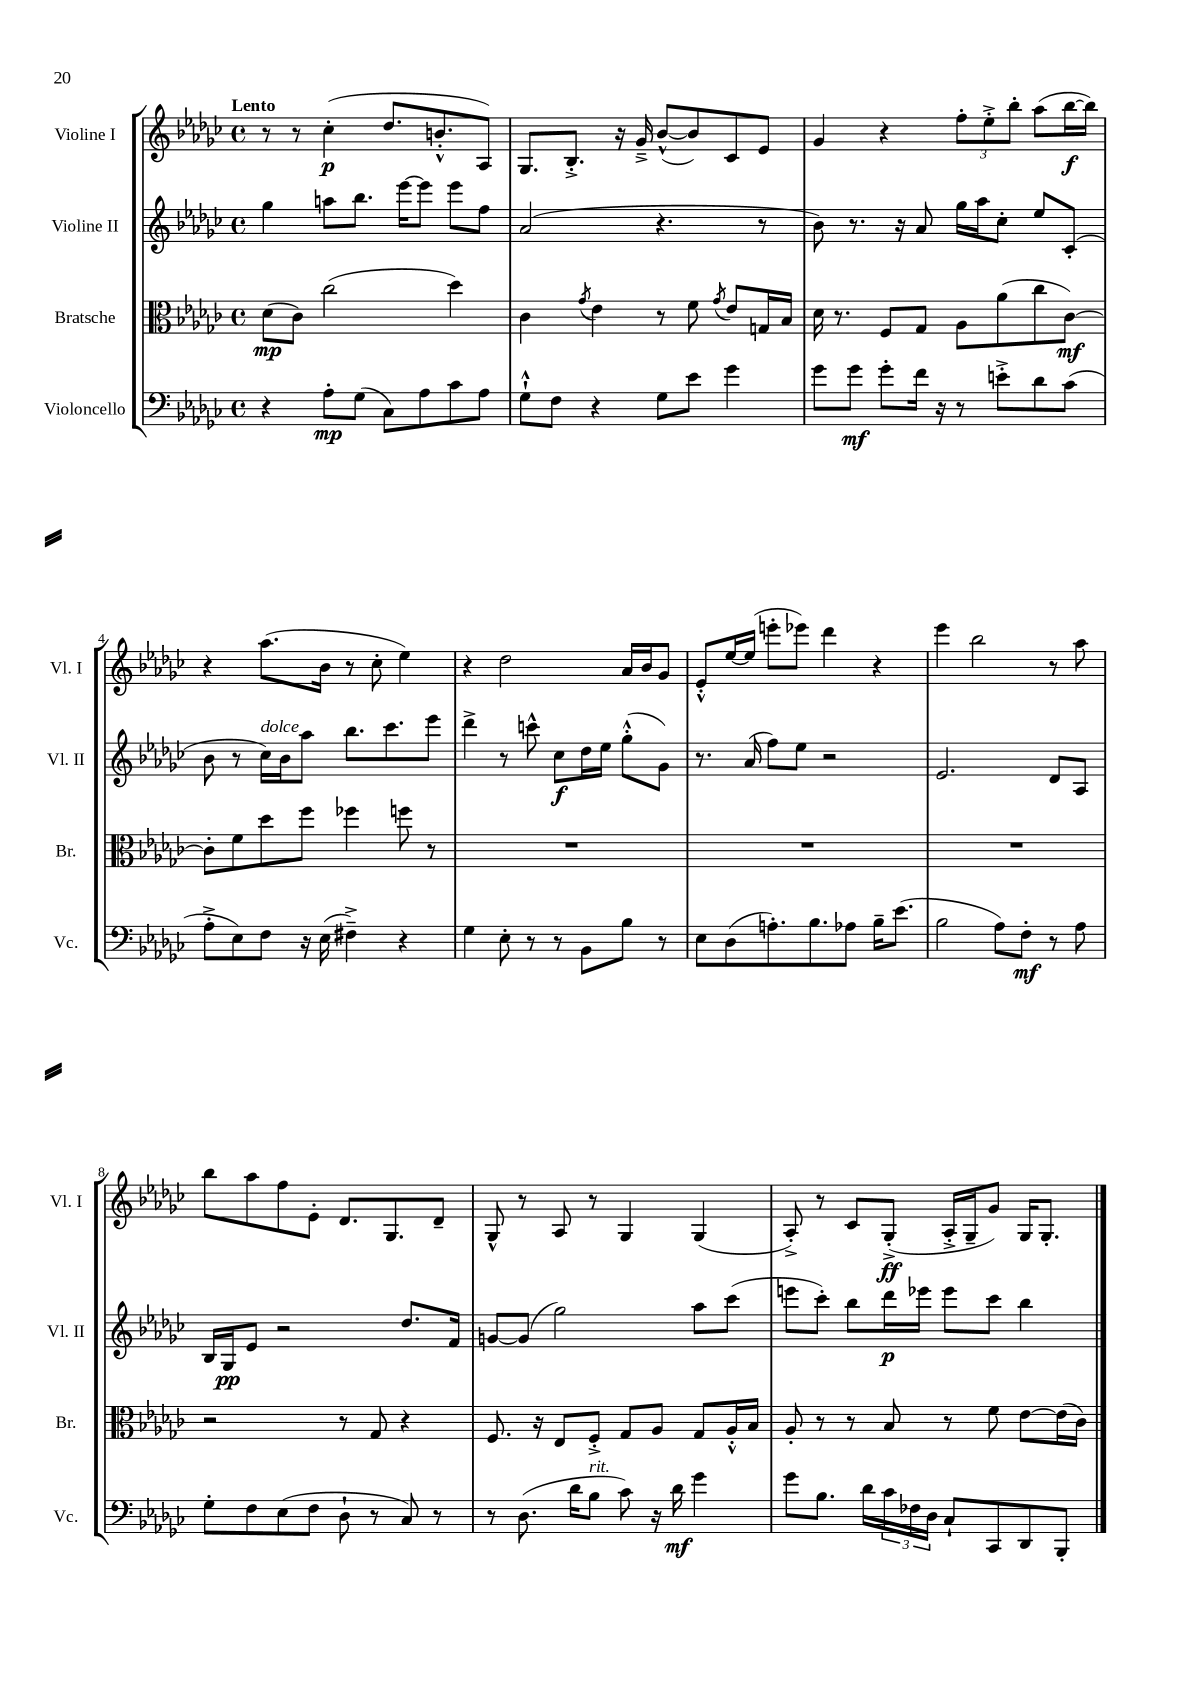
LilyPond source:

<<
\new StaffGroup <<
\new Staff = "s0" \with { instrumentName = "Violine I" shortInstrumentName = "Vl. I" } {
    \clef treble \key ges \major \defaultTimeSignature \time 4/4 \tempo "Lento"
    r8 r8 ces''4-.\p( des''8. b'8.-.-^ aes8) |
    ges8. bes8.-.-> r16 ges'16---> bes'8~-^( bes'8) ces'8 ees'8 |
    ges'4 r4 \tuplet 3/2 { f''8-. ees''8-.-> bes''8-. } aes''8( bes''16~\f bes''16) |
    r4 aes''8.( bes'16 r8 ces''8-. ees''4) |
    r4 des''2 aes'16 bes'16 ges'8 |
    ees'8-.-^ ees''16~ ees''16( e'''8-. ees'''8) des'''4 r4 |
    ees'''4 bes''2 r8 aes''8 |
    bes''8 aes''8 f''8 ees'8-. des'8. ges8. des'8-- |
    ges8-^ r8 aes8 r8 ges4 ges4( |
    aes8-.->) r8 ces'8 ges8-.->\ff( aes16-.-> ges16-- ges'8) ges16 ges8.-. \bar "|." |
}
\new Staff = "s1" \with { instrumentName = "Violine II" shortInstrumentName = "Vl. II" } {
    \clef treble \key ges \major \defaultTimeSignature \time 4/4
    ges''4 a''8 bes''8. ees'''16~ ees'''8 ees'''8 f''8 |
    aes'2( r4. r8 |
    bes'8) r8. r16 aes'8 ges''16 aes''16 ces''8-. ees''8 ces'8-.( |
    bes'8 r8 ces''16^\markup { \italic "dolce" }) bes'16 aes''8 bes''8. ces'''8. ees'''8 |
    des'''4-> r8 c'''8-^ ces''8\f des''16 ees''16 ges''8-.-^( ges'8) |
    r8. aes'16( f''8) ees''8 r2 |
    ees'2. des'8 aes8 |
    bes16 ges16\pp ees'8 r2 des''8. f'16 |
    g'8~ g'8( ges''2) aes''8 ces'''8( |
    e'''8 ces'''8-.) bes''8 des'''16\p ees'''16 ees'''8 ces'''8 bes''4 \bar "|." |
}
\new Staff = "s2" \with { instrumentName = "Bratsche" shortInstrumentName = "Br." } {
    \clef alto \key ges \major \defaultTimeSignature \time 4/4
    des'8\mp( ces'8) ces''2( des''4) |
    ces'4 \acciaccatura { ges'8 } ees'4 r8 f'8 \acciaccatura { ges'8 } ees'8 g16 bes16 |
    des'16 r8. f8 ges8 aes8 aes'8( ces''8 ces'8~\mf) |
    ces'8-. f'8 des''8 f''8 fes''4 f''8 r8 |
    R1 |
    R1 |
    R1 |
    r2 r8 ges8 r4 |
    f8. r16 ees8 f8-.-> ges8 aes8 ges8 aes16-.-^ bes16 |
    aes8-. r8 r8 bes8 r8 f'8 ees'8~ ees'16( ces'16) \bar "|." |
}
\new Staff = "s3" \with { instrumentName = "Violoncello" shortInstrumentName = "Vc." } {
    \clef bass \key ges \major \defaultTimeSignature \time 4/4
    r4 aes8-.\mp ges8( ces8) aes8 ces'8 aes8 |
    ges8-!-^ f8 r4 ges8 ees'8 ges'4 |
    ges'8 ges'8\mf ges'8-. f'16 r16 r8 e'8-.-> des'8 ces'8( |
    aes8-.-> ees8) f8 r16 ees16( fis4--->) r4 |
    ges4 ees8-. r8 r8 bes,8 bes8 r8 |
    ees8 des8( a8.-.) bes8. aes8 bes16-- ees'8.( |
    bes2 aes8) f8-.\mf r8 aes8 |
    ges8-. f8 ees8( f8 des8-! r8 ces8) r8 |
    r8 des8.( des'16 bes8^\markup { \italic "rit." } ces'8) r16 des'16\mf ges'4 |
    ges'8 bes8. des'16 \tuplet 3/2 { ces'16 fes16 des16 } ces8-! ces,8 des,8 bes,,8-. \bar "|." |
}
>>
>>
